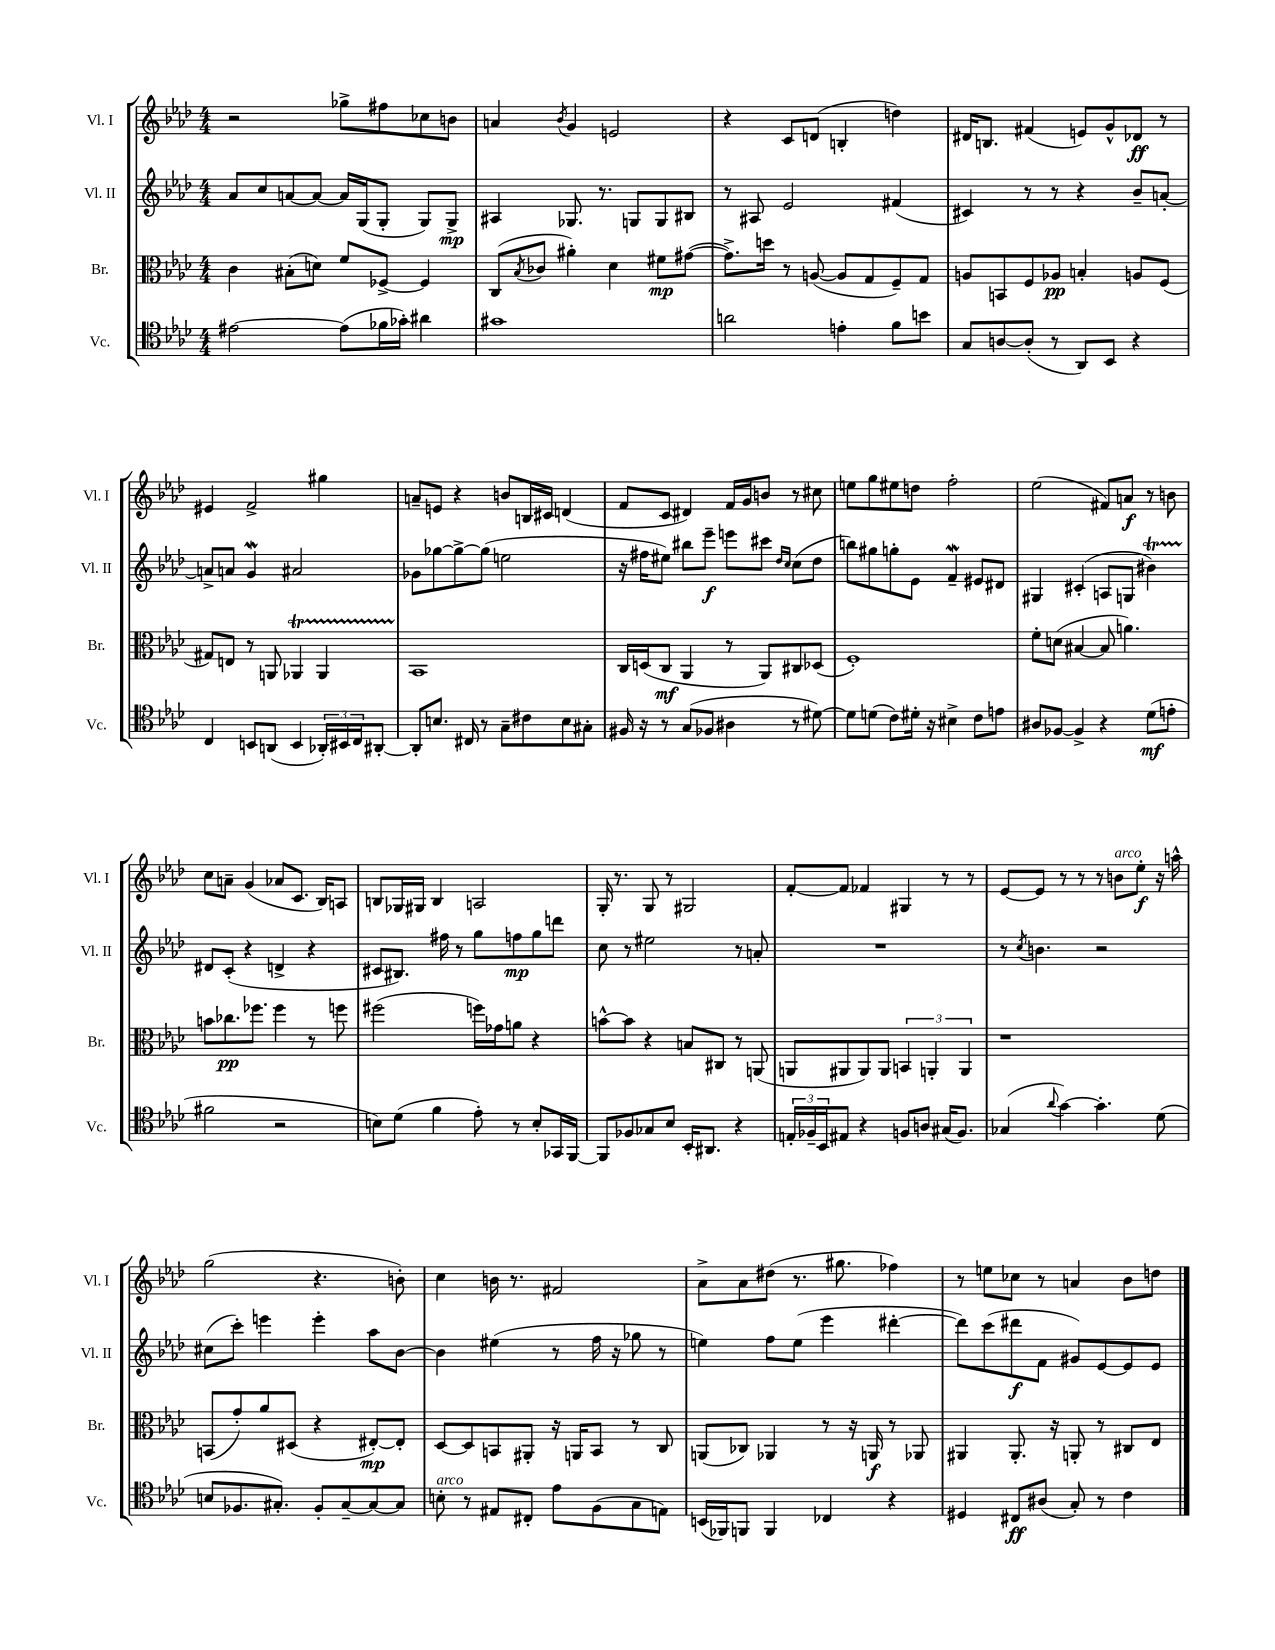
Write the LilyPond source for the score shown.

<<
\new StaffGroup <<
\new Staff = "s0" \with { instrumentName = "Vl. I" shortInstrumentName = "Vl. I" } {
    \clef treble \key aes \major \numericTimeSignature \time 4/4
    r2 ges''8-> fis''8 ces''8 b'8 |
    a'4 \acciaccatura { bes'8 } g'4 e'2 |
    r4 c'8 d'8( b4-. d''4) |
    dis'16 b8. fis'4( e'8) g'8-^ des'8\ff r8 |
    eis'4 f'2-> gis''4 |
    a'8-- e'8 r4 b'8 b16 cis'16 d'4( |
    f'8 c'8 dis'4) f'16 g'16 b'8 r8 cis''8 |
    e''8 g''8 eis''8 d''8 f''2-. |
    ees''2( fis'8) a'8\f r8 b'8 |
    c''8 a'8-- g'4( aes'8 c'8. bes16) a8 |
    b8 ges16 gis16 b4 a2 |
    g16-. r8. g8 r8 gis2 |
    f'8~-. f'8 fes'4 gis4 r8 r8 |
    ees'8~ ees'8 r8 r8 r8 b'8^\markup { \italic "arco" } ees''8-.\f r16 a''16-^ |
    g''2( r4. b'8-.) |
    c''4 b'16 r8. fis'2 |
    aes'8-> aes'8 dis''8( r8. gis''8. fes''4) |
    r8 e''8 ces''8 r8 a'4 bes'8 d''8 \bar "|." |
}
\new Staff = "s1" \with { instrumentName = "Vl. II" shortInstrumentName = "Vl. II" } {
    \clef treble \key aes \major \numericTimeSignature \time 4/4
    aes'8 c''8 a'8~ a'8~ a'16 g16( g8-. g8) g8->\mp |
    ais4 ges8. r8. g8 g8 bis8 |
    r8 ais8 ees'2 fis'4( |
    cis'4) r8 r8 r4 bes'8-- a'8~-. |
    a'8-> a'8 g'4\mordent ais'2 |
    ges'8 ges''8~ ges''8~-> ges''8( e''2 |
    r16 fis''16 eis''8) bis''8 ees'''8--\f e'''8 cis'''8 \grace { des''16 c''16 } c''8( des''8 |
    b''8) gis''8 g''8-. ees'8 f'4--\mordent eis'8 dis'8 |
    gis4 cis'4-.( a8 g8 bis'4\startTrillSpan) |
    dis'8\stopTrillSpan c'8-.( r4 d'4-> r4 |
    cis'8 bis8.) fis''16 r8 g''8 f''8\mp g''8 d'''8 |
    c''8 r8 eis''2 r8 a'8-. |
    R1 |
    r8 \acciaccatura { c''8 } b'4. r2 |
    cis''8( c'''8-.) e'''4 e'''4-. aes''8 bes'8~ |
    bes'4 eis''4( r8 f''16 r16 ges''8 r8 |
    e''4) f''8 e''8( ees'''4 dis'''4~-. |
    dis'''8) c'''8( dis'''8\f f'8 gis'8) ees'8~ ees'8 ees'8 \bar "|." |
}
\new Staff = "s2" \with { instrumentName = "Br." shortInstrumentName = "Br." } {
    \clef alto \key aes \major \numericTimeSignature \time 4/4
    c'4 bis8-.( d'8) f'8 fes8~-> fes4 |
    c8( \acciaccatura { bes8 } ces'8 ais'4-.) des'4 fis'8\mp gis'8~( |
    gis'8.->) d''16 r8 a8~( a8 g8 f8--) g8 |
    a8 b,8 f8 aes8\pp b4-. a8 f8( |
    gis8) e8 r8 a,8 aes,4\startTrillSpan aes,4 |
    bes,1\stopTrillSpan |
    c16 d16( c8\mf aes,4 r8 aes,8) cis8 des8( |
    f1-.) |
    f'8-. d'8( bis4~ bis8 a'4.) |
    b'8 ces''8.\pp fes''8. fes''4 r8 f''8 |
    fis''2( f''16) ges'16 a'8 r4 |
    b'8~-^ b'8 r4 b8 cis8 r8 a,8( |
    a,8 ais,8 ais,8) ais,8 \tuplet 3/2 { b,4 a,4-. a,4 } |
    r1 |
    b,8( g'8-.) aes'8 dis8( r4 eis8~-.\mp) eis8-. |
    des8~ des8 b,8 ais,8-. r16 a,16 b,8 r8 c8 |
    a,8( ces8) aes,4 r8 r16 a,16\f r8 aes,8 |
    ais,4 ais,8.-. r16 a,8-. r8 cis8 ees8 \bar "|." |
}
\new Staff = "s3" \with { instrumentName = "Vc." shortInstrumentName = "Vc." } {
    \clef tenor \key aes \major \numericTimeSignature \time 4/4
    eis'2~ eis'8( fes'16 ges'16-.) ais'4 |
    gis'1 |
    a'2 e'4-. f'8 b'8 |
    g8 a8~ a8-.( r8 aes,8) bes,8 r4 |
    c4 b,8 a,8( b,4 \tuplet 3/2 { aes,16-.) bis,16 c16 } ais,8~-. |
    ais,8-. b8. cis16 r8 g8-- cis'8 b8 gis8-. |
    fis16 r16 r8 g8( fes8 ais4 r8 dis'8~) |
    dis'8 d'8( c'8) dis'16-. r16 bis4-> c'8 e'8 |
    ais8 fes8~ fes4-> r4 des'8\mf( e'8-. |
    fis'2 r2 |
    b8) des'8( f'4 ees'8-.) r8 b8-. ges,16 f,16~ |
    f,8 fes8 ges8 bes8 bes,16-. ais,8. r4 |
    \tuplet 3/2 { e16-. fes16-- bes,16 } eis8 r4 f8 a8 gis16( f8.) |
    ges4( \appoggiatura { aes'8 } g'4~) g'4.-. des'8( |
    b8 fes8. gis8.-.) fes8-. gis8~-- gis8~ gis8 |
    b8-.^\markup { \italic "arco" } r8 eis8 cis8-. ees'8 f8( g8 e8) |
    b,16( fes,16) f,8 f,4 ces4 r4 |
    dis4 cis8\ff ais8( g8-.) r8 c'4 \bar "|." |
}
>>
>>
\layout { \context { \Score \remove "Bar_number_engraver" } }
